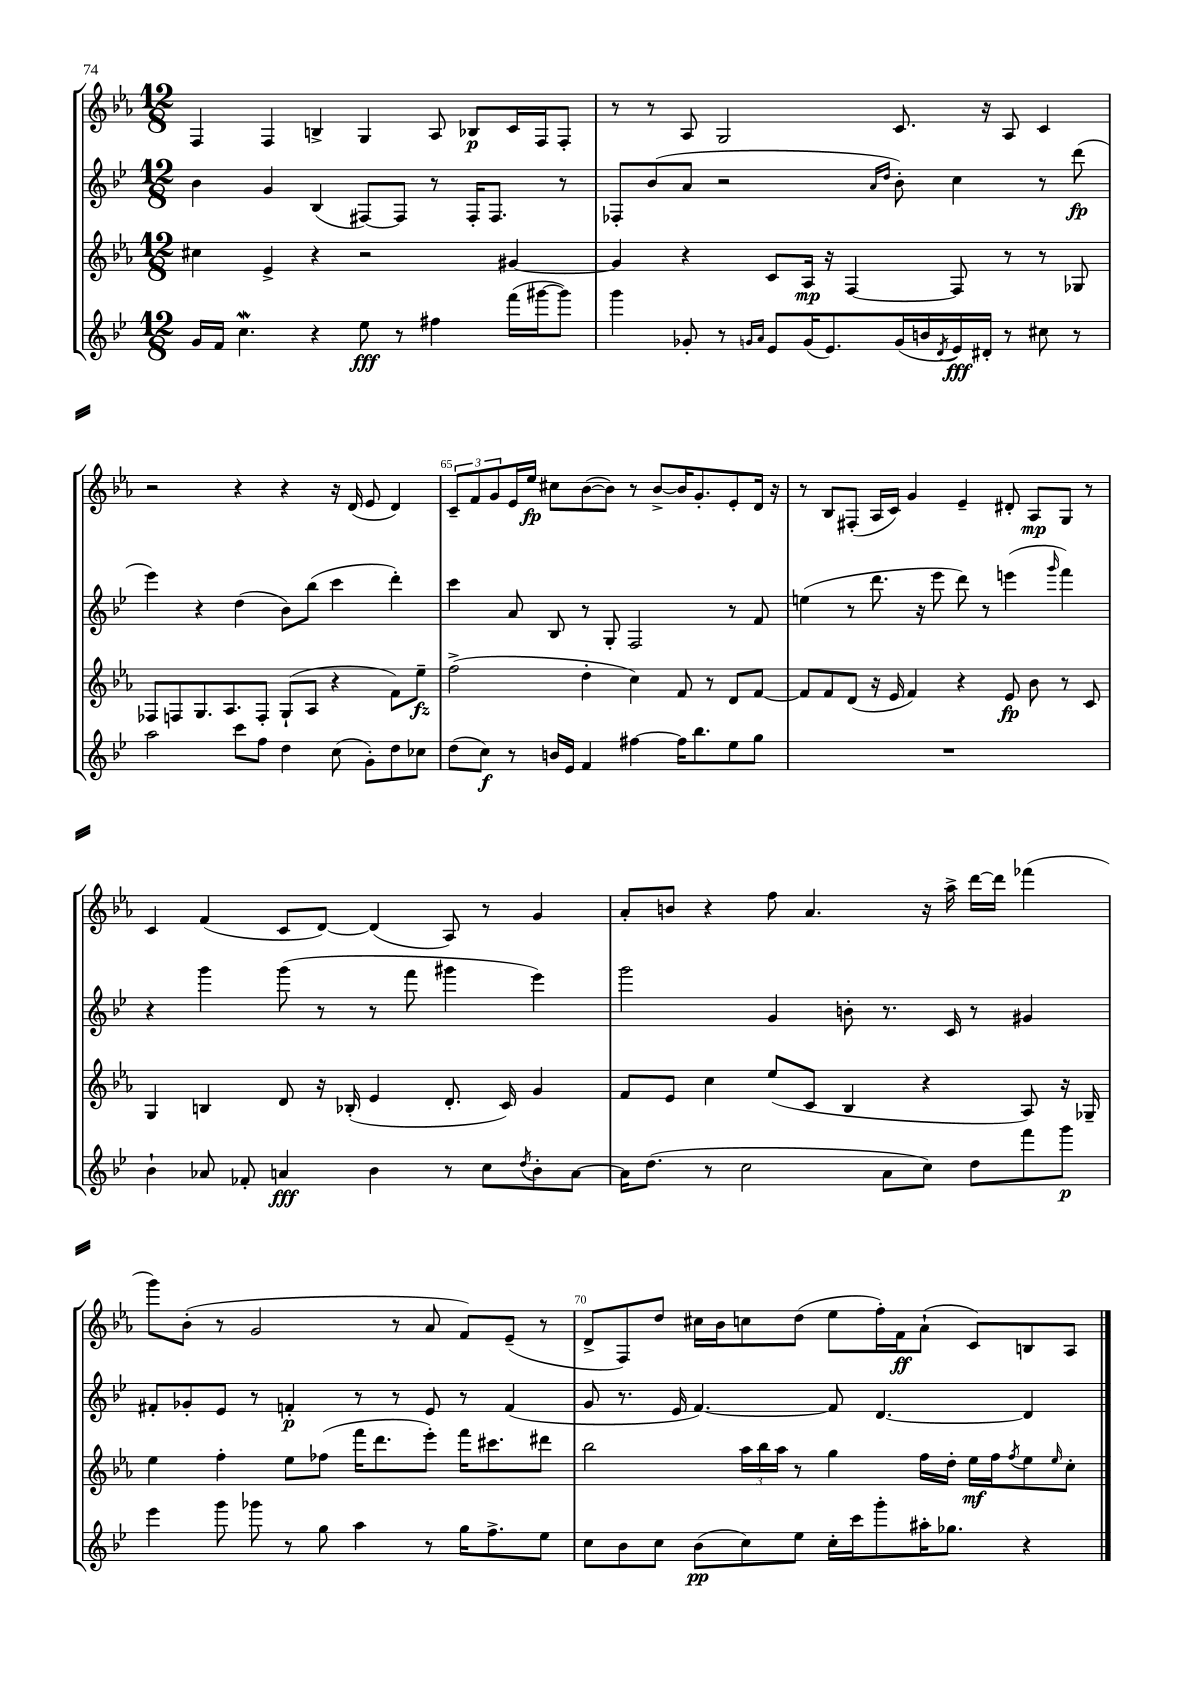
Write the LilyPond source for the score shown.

<<
\new StaffGroup <<
\new Staff = "s0" {
    \clef treble \key ees \major \numericTimeSignature \time 12/8
    f4 f4 b4-> g4 aes8 bes8\p c'16 f16 f8-. |
    r8 r8 aes8 g2 c'8. r16 aes8 c'4 |
    r2 r4 r4 r16 d'16( ees'8 d'4) |
    \tuplet 3/2 { c'8-- f'8 g'8 } ees'16 ees''16\fp cis''8 bes'8~( bes'8) r8 bes'8~-> bes'16 g'8.-. ees'8-. d'16 r16 |
    r8 bes8 fis8-.( aes16 c'16) g'4 ees'4-- dis'8-. aes8\mp g8 r8 |
    c'4 f'4( c'8 d'8~) d'4( aes8) r8 g'4 |
    aes'8-. b'8 r4 f''8 aes'4. r16 aes''16-> d'''16~ d'''16 fes'''4( |
    g'''8) bes'8-.( r8 g'2 r8 aes'8 f'8) ees'8--( r8 |
    d'8-> f8) d''8 cis''16 bes'16 c''8 d''8( ees''8 f''16-.) f'16\ff aes'8-!( c'8) b8 aes8 \bar "|." |
}
\new Staff = "s1" {
    \clef treble \key bes \major \numericTimeSignature \time 12/8
    bes'4 g'4 bes4( fis8~) fis8 r8 fis16-. fis8. r8 |
    fes8-. bes'8( a'8 r2 \grace { a'16 d''16 } bes'8-.) c''4 r8 d'''8\fp( |
    ees'''4) r4 d''4( bes'8) bes''8( c'''4 d'''4-.) |
    c'''4 a'8 bes8 r8 g8-. f2 r8 f'8 |
    e''4( r8 d'''8. r16 ees'''8 d'''8) r8 e'''4( \grace { g'''16 } f'''4) |
    r4 g'''4 g'''8( r8 r8 f'''8 gis'''4 ees'''4) |
    g'''2 g'4 b'8-. r8. c'16 r8 gis'4 |
    fis'8-. ges'8-. ees'8 r8 f'4-.\p r8 r8 ees'8 r8 f'4( |
    g'8 r8. ees'16 f'4.~) f'8 d'4.~ d'4 \bar "|." |
}
\new Staff = "s2" {
    \clef treble \key ees \major \numericTimeSignature \time 12/8
    cis''4 ees'4-> r4 r2 gis'4~ |
    gis'4 r4 c'8 aes16\mp r16 f4~ f8 r8 r8 ges8 |
    fes8 f8 g8. aes8. f8-. g8-!( aes8 r4 f'8) ees''8--\fz |
    f''2->( d''4-. c''4) f'8 r8 d'8 f'8~ |
    f'8 f'8 d'8( r16 ees'16 f'4) r4 ees'8\fp bes'8 r8 c'8 |
    g4 b4 d'8 r16 bes16-.( ees'4 d'8.-. c'16) g'4 |
    f'8 ees'8 c''4 ees''8( c'8 bes4 r4 aes8) r16 ges16-- |
    ees''4 f''4-. ees''8 fes''8( f'''16 d'''8. ees'''8-.) f'''16 cis'''8. dis'''8 |
    bes''2 \tuplet 3/2 { aes''16 bes''16 aes''16 } r8 g''4 f''16 d''16-. ees''16\mf f''16 \acciaccatura { f''8 } ees''8 \grace { ees''16 } c''8-. \bar "|." |
}
\new Staff = "s3" {
    \clef treble \key bes \major \numericTimeSignature \time 12/8
    g'16 f'16 c''4.\mordent r4 ees''8\fff r8 fis''4 f'''16( gis'''16~ gis'''8) |
    g'''4 ges'8-. r8 \grace { g'16 a'16 } ees'8 g'16( ees'8.) g'16( b'16 \acciaccatura { d'8 } ees'16\fff) dis'16-. r8 cis''8 r8 |
    a''2 c'''8 f''8 d''4 c''8( g'8-.) d''8 ces''8 |
    d''8( c''8\f) r8 b'16 ees'16 f'4 fis''4~ fis''16 bes''8. ees''8 g''8 |
    R1. |
    bes'4-! aes'8 fes'8-. a'4\fff bes'4 r8 c''8 \acciaccatura { d''8 } bes'8-. a'8~ |
    a'16 d''8.( r8 c''2 a'8 c''8) d''8 f'''8 g'''8\p |
    ees'''4 g'''8 ges'''8 r8 g''8 a''4 r8 g''16 f''8.-> ees''8 |
    c''8 bes'8 c''8 bes'8\pp( c''8) ees''8 c''16-. c'''16 g'''8-. ais''16-. ges''8. r4 \bar "|." |
}
>>
>>
\layout { \context { \Score currentBarNumber = #62 \override BarNumber.break-visibility = ##(#f #t #t) barNumberVisibility = #(every-nth-bar-number-visible 5) } }
